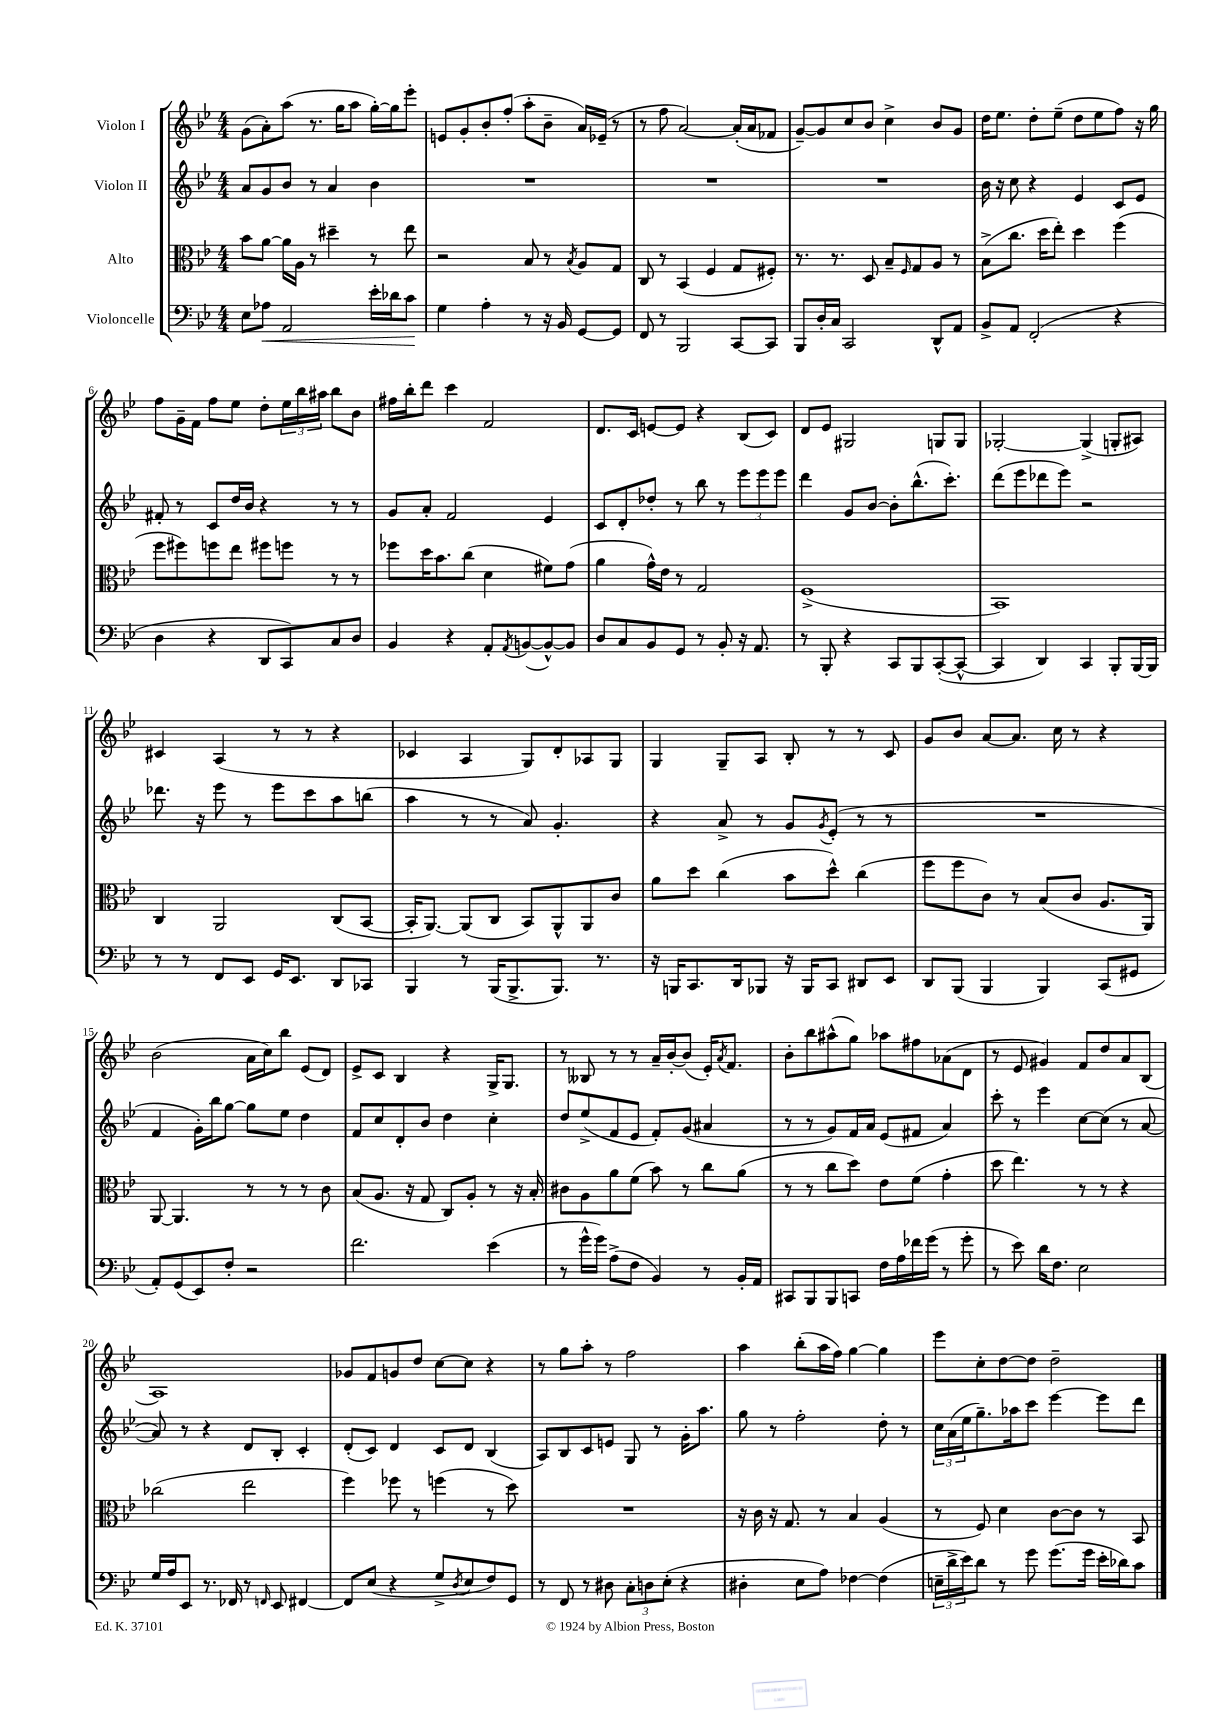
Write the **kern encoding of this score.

**kern	**kern	**kern	**kern
*staff4	*staff3	*staff2	*staff1
*clefF4	*clefC3	*clefG2	*clefG2
*k[b-e-]	*k[b-e-]	*k[b-e-]	*k[b-e-]
*M4/4	*M4/4	*M4/4	*M4/4
8E-	8b-	8a	(8g
8A-	[8a	8g	8a')
2AA	16a]	8b-	(8aa
.	16A	.	.
.	8r	8r	8.r
.	4dd#~	4a	.
.	.	.	16gg
.	.	.	8aa
16e-'	8r	4b-	[16gg')
16d-	.	.	16gg]
8c	8ee-	.	8eee-'
=	=	=	=
4G	2r	1r	8e
.	.	.	8g'
4A'	.	.	8b-'
.	.	.	(8ff'
8r	8B-	.	8aa'
16r	8r	.	8b-~
16BB-	.	.	.
.	8qB-	.	.
[8GG	8A	.	16a)
.	.	.	(16e-~
8GG]	8G	.	8r
=	=	=	=
8FF	8C	1r	8r
8r	8r	.	8ff
2BBB-	(4BB-	.	[2a)
.	4F	.	.
[8CC	8G	.	(16a']
.	.	.	16a
8CC]	8F#')	.	8f-
=	=	=	=
8BBB-	8.r	1r	[8g~)
16D'	.	.	8g]
16C	8.r	.	.
2CC	.	.	8cc
.	8D	.	8b-
.	8B-~	.	4cc^
.	16qqF	.	.
.	8G	.	.
8DD^^	8A	.	8b-
8AA	8r	.	8g
=	=	=	=
8BB-^	(8B-^	16b-	16dd
.	.	16r	8.ee-
8AA	8.cc	8cc	.
(2FF'	.	4r	8dd'
.	16dd	.	.
.	8ee-')	.	(8ee-~
.	4dd	4e-	8dd
.	.	.	8ee-
4r	(4ff	8c	8ff)
.	.	8e-	16r
.	.	.	16gg
=	=	=	=
4D	8ff	8f#'	8ff
.	8ff#)	8r	16g~
.	.	.	16f
4r	8ff	8c	8ff
.	8ee-	16dd	8ee-
.	.	16b-	.
8DD	8ff#	4r	8dd'
8CC)	8ff	.	24ee-
.	.	.	24bb-
.	.	.	24aa#
8C	8r	8r	8bb-
8D	8r	8r	8b-
=	=	=	=
4BB-	8ff-	8g	16ff#
.	.	.	16bb-'
.	16dd	8a'	8ddd
.	8.b-	.	.
4r	.	2f	4ccc
.	(8cc	.	.
8AA'	4d	.	2f
8qAA	.	.	.
([8BB	.	.	.
8BB^^_)	8f#)	4e-	.
8BB]	(8g	.	.
=	=	=	=
8D	4a	8c	8.d
8C	.	8d'	.
.	.	.	16c
8BB-	16g^^)	8dd-'	[8e
.	16e-	.	.
8GG	8r	8r	8e]
8r	2G	8bb-	4r
8BB-'	.	8r	.
16r	.	12eee-	(8B-
8.AA	.	.	.
.	.	12eee-	.
.	.	.	8c)
.	.	12eee-	.
=	=	=	=
8r	(1F^	4ddd	8d
8BBB-'	.	.	8e-
4r	.	8g	2G#
.	.	[8b-	.
8CC	.	8b-']	.
8BBB-	.	(8.bb-^^	.
([8CC'	.	.	8G
.	.	8.ccc')	.
8CC^^_	.	.	8G
=	=	=	=
4CC]	1BB-)	(8ddd	[2G-'
.	.	8eee-	.
4DD)	.	8ddd-	.
.	.	8eee-)	.
4CC	.	2r	(4G-^]
8BBB-'	.	.	8G'
[16BBB-	.	.	8A#)
16BBB-]	.	.	.
=	=	=	=
8r	4C	8.ddd-	4c#
8r	.	.	.
.	.	16r	.
8FF	2AA	8eee-	(4A
8EE-	.	8r	.
16GG	.	8eee-	8r
8.EE-	.	.	.
.	.	8ccc	8r
8DD	(8C	8aa	4r
8CC-	[8BB-	(8bb	.
=	=	=	=
4BBB-	16BB-']	4aa	4c-
.	[8.AA)	.	.
8r	(8AA]	8r	4A
(16BBB-	8C	8r	.
8.BBB-^	.	.	.
.	8BB-)	8a)	8G)
8.BBB-)	8AA^^	4.g'	8d'
.	8AA	.	8A-
8.r	.	.	.
.	8c	.	8G
=	=	=	=
16r	8a	4r	4G
16BBB	.	.	.
8.CC	8dd	.	.
.	(4cc	8a^	8G~
16DD	.	.	.
8BBB-	.	8r	8A
16r	8b-	8g	8B-'
16BBB-	.	.	.
.	.	8qg	.
8CC	8dd^^)	(8e-'	8r
8DD#	(4cc	8r	8r
8EE-	.	8r	8c
=	=	=	=
8DD	8ff	1r	8g
(8BBB-	8ff	.	8b-
4BBB-	8c)	.	[8a
.	8r	.	8.a]
4BBB-)	(8B-	.	.
.	.	.	16cc
.	8c	.	8r
(8CC	8.A	.	4r
8GG#	.	.	.
.	16AA)	.	.
=	=	=	=
8AA')	[8AA	4f	(2b-
(8GG	4.AA]	.	.
8EE-)	.	16g')	.
.	.	16bb-	.
8F'	.	[8gg	.
2r	8r	8gg]	16a
.	.	.	16cc)
.	8r	8ee-	8bb-
.	8r	4dd	(8e-
.	8c	.	8d)
=	=	=	=
2.f	(8B-	8f	8e-^
.	8.A	8cc	8c
.	.	8d'	4B-
.	16r	.	.
.	8G	8b-	.
.	8C)	4dd	4r
.	8A'	.	.
(4e-	8r	4cc'	16G^
.	.	.	8.G
.	16r	.	.
.	16B-'	.	.
=	=	=	=
8r	8c#	8dd	8r
16g^^	8A	(8ee-^	8B--
16g)	.	.	.
(8A^	8a	8f	8r
8F	(8f	8e-	8r
4BB-)	8b-)	8f')	16a~
.	.	.	[16b-'
.	8r	(8g	(8b-]
8r	8cc	4a#	16e-')
.	.	.	8qa
.	.	.	8.f
16BB-'	(8a	.	.
16AA	.	.	.
=	=	=	=
8CC#	8r	8r	8b-'
8BBB-	8r	8r	8bb-
8BBB-	8cc	8g)	(8aa#^^
8CC	8dd)	16f	8gg)
.	.	16a	.
16F	8e-	(8e-	8aa-
16A	.	.	.
16f-	(8f	8f#	8ff#
(16g	.	.	.
8r	4g'	4a)	(8a-
8g'	.	.	8d
=	=	=	=
8r	8dd	8ccc'	8r
8e-)	4.ee-)	8r	8e-
16d	.	4eee-	4g#)
8.F	.	.	.
2E-	8r	[8cc	8f
.	8r	(8cc]	8dd
.	4r	8r	8a
.	.	[8a	(8B-
=	=	=	=
16G	(2cc-	8a])	1A)
16A	.	.	.
8EE-	.	8r	.
8.r	.	4r	.
16FF-	.	.	.
8r	2ee-	8d	.
16qqFF	.	.	.
8EE-	.	8B-'	.
[4FF#	.	4c'	.
=	=	=	=
8FF#]	4ff)	(8d'	8g-
(8E-	.	8c)	8f
4r	8ff-	4d	8g
.	8r	.	8dd
8G^	(4ff	8c	[8cc
8qD	.	.	.
8E-	.	8d	8cc]
8F)	8r	(4B-	4r
8GG	8dd)	.	.
=	=	=	=
8r	1r	8A)	8r
8FF	.	8B-	8gg
8r	.	8c	8aa'
8D#	.	8e	8r
12C'	.	8G	2ff
12D	.	.	.
.	.	8r	.
(12E-'	.	.	.
4r	.	16g'	.
.	.	8.aa	.
=	=	=	=
4D#'	16r	8gg	4aa
.	16c	.	.
.	16r	8r	.
.	8.G	.	.
8E-	.	2ff'	(8bb-'
8A)	8r	.	16aa
.	.	.	16ff)
[4F-	4B-	.	[4gg
(4F-]	(4A	8dd'	4gg]
.	.	8r	.
=	=	=	=
24E~	8r	24cc	8eee-
24d^	.	(24a	.
24e-)	.	24ee-	.
8d	8F)	8.gg~)	8cc'
8r	4d	.	[8dd
.	.	16aa-	.
8g	.	8ccc	8dd]
(8.g	[8c	[4eee-	2dd~
.	8c]	.	.
16g	.	.	.
16e-'	8r	8eee-]	.
16d-)	.	.	.
8c	8BB-	8ddd	.
==	==	==	==
*-	*-	*-	*-
